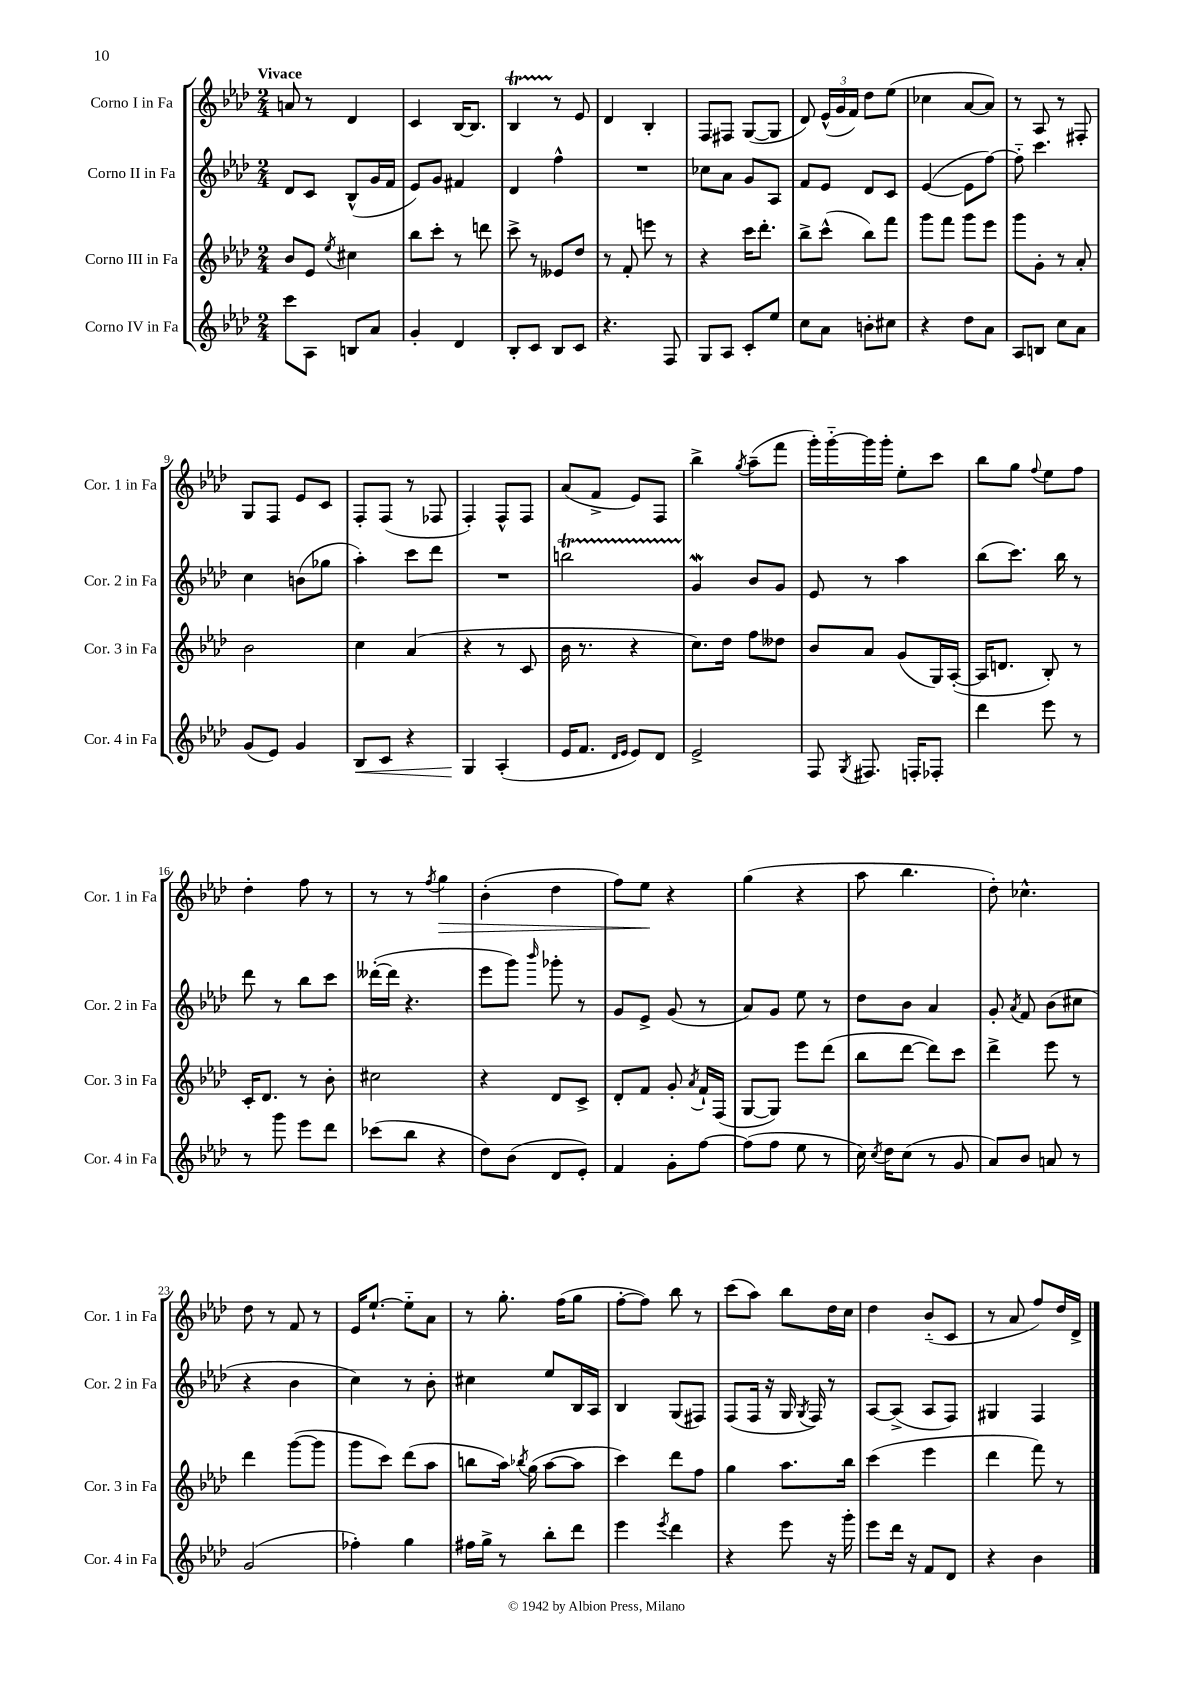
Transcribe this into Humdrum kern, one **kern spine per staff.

**kern	**dynam	**kern	**kern	**kern	**dynam
*part4	*part4	*part3	*part2	*part1	*part1
*staff4	*staff4	*staff3	*staff2	*staff1	*staff1
*I"Corno IV in Fa	*	*I"Corno III in Fa	*I"Corno II in Fa	*I"Corno I in Fa	*
*I'Cor. 4 in Fa	*	*I'Cor. 3 in Fa	*I'Cor. 2 in Fa	*I'Cor. 1 in Fa	*
*clefG2	*	*clefG2	*clefG2	*clefG2	*
*k[b-e-a-d-]	*	*k[b-e-a-d-]	*k[b-e-a-d-]	*k[b-e-a-d-]	*
*M2/4	*	*M2/4	*M2/4	*M2/4	*
=1	=1	=1	=1	=1	=1
!	!	!	!	!LO:TX:a:B:t=Vivace	!
8ccc\L	.	8b-/L	8d-/L	8an/	.
8A-\J	.	8e-/J	8c/J	8r	.
.	.	8qee-/	.	.	.
8Bn/L	.	4cc#X\	(8B-^^/L	4d-/	.
8a-/J	.	.	16g/L	.	.
.	.	.	16f/JJ	.	.
=2	=2	=2	=2	=2	=2
4g'/	.	8bb-\L	8e-/L)	4c/	.
.	.	8ccc'\J	8g/J	.	.
4d-/	.	8r	4f#X/	[16B-/KL	.
.	.	.	.	8.B-/J]	.
.	.	8dddn\	.	.	.
=3	=3	=3	=3	=3	=3
8B-'/L	.	8ccc^\	4d-/	4B-T/	.
8c/J	.	8r	.	.	.
8B-/L	.	8e--X/L	4ff^^\	8r	.
8c/J	.	8dd-/J	.	8e-/	.
=4	=4	=4	=4	=4	=4
4.r	.	8r	2r	4d-/	.
.	.	8f'/	.	.	.
.	.	8eeen\	.	4B-'/	.
8F/	.	8r	.	.	.
=5	=5	=5	=5	=5	=5
8G/L	.	4r	8cc-X\L	8F/L	.
8A-/J	.	.	8a-\J	8F#X/J	.
8c'/L	.	16ccc\KL	8g/L	([8G/L	.
.	.	8.ddd-'\J	.	.	.
8ee-/J	.	.	8A-/J	8G/J]	.
=6	=6	=6	=6	=6	=6
8cc\L	.	8bb-^\L	8f/L	8d-/)	.
8a-\J	.	(8ccc^^\J	8e-/J	(24e-^^/LL	.
.	.	.	.	24g/	.
.	.	.	.	24f/JJ)	.
8bn'\L	.	8bb-\L)	8d-/L	8dd-\L	.
8cc#X\J	.	8fff\J	8c/J	(8ee-\J	.
=7	=7	=7	=7	=7	=7
4r	.	8ggg\L	([4e-/	4cc-X\	.
.	.	8fff\J	.	.	.
8dd-\L	.	8ggg\L	8e-\L]	[8a-/L	.
8a-\J	.	8eee-\J	[8ff\J)	8a-/J])	.
=8	=8	=8	=8	=8	=8
8A-/L	.	8ggg\L	8ff\]	8r	.
8Bn/J	.	8g'\J	4.ccc\	8A-/	.
8cc\L	.	8r	.	8r	.
8a-\J	.	8a-'/	.	8F#X'/	.
!!LO:LB:g=z
=9	=9	=9	=9	=9	=9
(8g/L	.	2b-\	4cc\	8G/L	.
8e-/J)	.	.	.	8F/J	.
4g/	.	.	(8bn\L	8e-/L	.
.	.	.	8gg-X\J	8c/J	.
=10	=10	=10	=10	=10	=10
!	!LO:HP:b	!	!	!	!
8B-/L	<	4cc\	4aa-'\)	8F'/L	.
8c/J	.	.	.	(8F/J	.
4r	.	(4a-/	8ccc\L	8r	.
.	.	.	8ddd-\J	8F-X/	.
=11	=11	=11	=11	=11	=11
4G/	.	4r	2r	4F'/)	.
(4A-'/	[	8r	.	8F^^/L	.
.	.	8c/	.	8F/J	.
=12	=12	=12	=12	=12	=12
16e-/KL	.	16b-\	2bbnt\	(8a-/L	.
8.f/J	.	8.r	.	.	.
.	.	.	.	8f^/J	.
16qqd-/LL	.	.	.	.	.
16qqe-/JJ	.	.	.	.	.
8e-/L)	.	4r	.	8e-/L)	.
8d-/J	.	.	.	8F/J	.
=13	=13	=13	=13	=13	=13
2e-^/	.	8.cc\L)	4gW/	4bb-^\	.
.	.	16dd-\Jk	.	.	.
.	.	.	.	8qgg/	.
.	.	8ff\L	8b-/L	(8aa-~\L	.
.	.	8dd--X\J	8g/J	8fff\J	.
=14	=14	=14	=14	=14	=14
8F/	.	8b-/L	8e-/	16ggg'\LL)	.
.	.	.	.	[16ggg\	.
8qG/	.	.	.	.	.
8.F#X/	.	8a-/J	8r	16ggg\]	.
.	.	.	.	16ggg'\JJ	.
.	.	(8g/L	4aa-\	8ee-'\L	.
16Fn'/KL	.	.	.	.	.
8F-X'/J	.	16G/L)	.	8ccc\J	.
.	.	([16A-'/JJ	.	.	.
=15	=15	=15	=15	=15	=15
4ddd-\	.	16A-/KL]	(8bb-\L	8bb-\L	.
.	.	8.dn/J	.	.	.
.	.	.	8.ccc\J)	8gg\J	.
.	.	.	.	8qqff/	.
8eee-\	.	8B-'/)	.	8ee-\L	.
.	.	.	16bb-\	.	.
8r	.	8r	8r	8ff\J	.
!!LO:LB:g=z
=16	=16	=16	=16	=16	=16
8r	.	16c'/KL	8ddd-\	4dd-'\	.
.	.	8.d-/J	.	.	.
8ggg\	.	.	8r	.	.
8eee-\L	.	8r	8bb-\L	8ff\	.
8ddd-\J	.	8b-'\	8ccc\J	8r	.
=17	=17	=17	=17	=17	=17
(8ccc-X\L	.	2cc#X\	([16ddd--X'\LL	8r	.
.	.	.	16ddd--\JJ]	.	.
8bb-\J	.	.	4.r	8r	.
.	.	.	.	8qff/	.
!	!	!	!	!	!LO:HP:b
4r	.	.	.	4gg\	>
=18	=18	=18	=18	=18	=18
8dd-\L)	.	4r	8eee-\L	(4b-'\	.
(8b-\J	.	.	8ggg\J)	.	.
.	.	.	16qqbbb-/	.	.
8d-/L	.	8d-/L	8ggg-X'\	4dd-\	.
8e-'/J)	.	8c^/J	8r	.	.
=19	=19	=19	=19	=19	=19
4f/	.	8d-'/L	8g/L	8ff\L)	.
.	.	8f/J	8e-^/J	8ee-\J	.
8g'\L	.	8g'/	(8g/	4r	]
.	.	8qa-/	.	.	.
[8ff\J	.	16f`/LL	8r	.	.
.	.	(16F/JJ	.	.	.
=20	=20	=20	=20	=20	=20
(8ff\L]	.	[8G/L	8a-/L)	(4gg\	.
8ff\J	.	8G/J])	8g/J	.	.
8ee-\	.	8eee-\L	8ee-\	4r	.
8r	.	(8ddd-\J	8r	.	.
=21	=21	=21	=21	=21	=21
16cc\)	.	8bb-\L	8dd-\L	8aa-\	.
8qcc/	.	.	.	.	.
16dd-\KL	.	.	.	.	.
(8cc\J	.	[8ddd-\J	8b-\J	4.bb-\	.
8r	.	8ddd-\L])	4a-/	.	.
8g/	.	8ccc\J	.	.	.
=22	=22	=22	=22	=22	=22
8a-/L)	.	4ddd-^\	8g'/	8dd-'\)	.
.	.	.	8qa-/	.	.
8b-/J	.	.	8f/	4.cc-X^^\	.
8an/	.	8eee-\	(8b-\L	.	.
8r	.	8r	8cc#X\J	.	.
!!LO:LB:g=z
=23	=23	=23	=23	=23	=23
(2g/	.	4ddd-\	4r	8dd-\	.
.	.	.	.	8r	.
.	.	([8ggg\L	4b-\	8f/	.
.	.	8ggg\J]	.	8r	.
=24	=24	=24	=24	=24	=24
4ff-X'\)	.	8ggg\L	4cc\)	16e-/KL	.
.	.	.	.	[8.ee-`/J	.
.	.	8ccc\J)	.	.	.
4gg\	.	(8ddd-\L	8r	8ee-\L]	.
.	.	8aa-\J	8b-'\	8a-\J	.
=25	=25	=25	=25	=25	=25
16ff#X\LL	.	8bbn\L	4cc#X\	8r	.
16gg^\JJ	.	.	.	.	.
8r	.	16aa-\Jk)	.	8.gg'\	.
.	.	8qbb-X/	.	.	.
.	.	(16gg\	.	.	.
8bb-'\L	.	[8aa-\L	8ee-/L	.	.
.	.	.	.	(16ff\KL	.
8ddd-\J	.	8aa-\J]	16B-/L	8gg\J	.
.	.	.	16A-/JJ	.	.
=26	=26	=26	=26	=26	=26
4eee-\	.	4ccc\)	4B-/	[8ff'\L	.
.	.	.	.	8ff\J])	.
8qeee-/	.	.	.	.	.
4ddd-\	.	8ddd-\L	(8G/L	8bb-\	.
.	.	8ff\J	8F#X/J)	8r	.
=27	=27	=27	=27	=27	=27
4r	.	4gg\	(8F/L	(8ccc\L	.
.	.	.	16F/Jk	8aa-\J)	.
.	.	.	16r	.	.
8eee-\	.	8.aa-\L	16G/	8bb-\L	.
.	.	.	8qG/	.	.
.	.	.	16F/)	.	.
16r	.	.	8r	16dd-\L	.
16ggg'\	.	16bb-\Jk	.	16cc\JJ	.
=28	=28	=28	=28	=28	=28
8eee-\L	.	(4ccc\	[8A-/L	4dd-\	.
16ddd-\Jk	.	.	(8A-^/J]	.	.
16r	.	.	.	.	.
8f/L	.	4eee-\	8A-/L	(8b-/L	.
8d-/J	.	.	8F/J)	8c/J	.
=29	=29	=29	=29	=29	=29
4r	.	4ddd-\	4G#X/	8r	.
.	.	.	.	8a-/	.
4b-\	.	8fff\)	4F/	8ff/L)	.
.	.	8r	.	16dd-/L	.
.	.	.	.	16d-^/JJ	.
==	==	==	==	==	==
*-	*-	*-	*-	*-	*-
